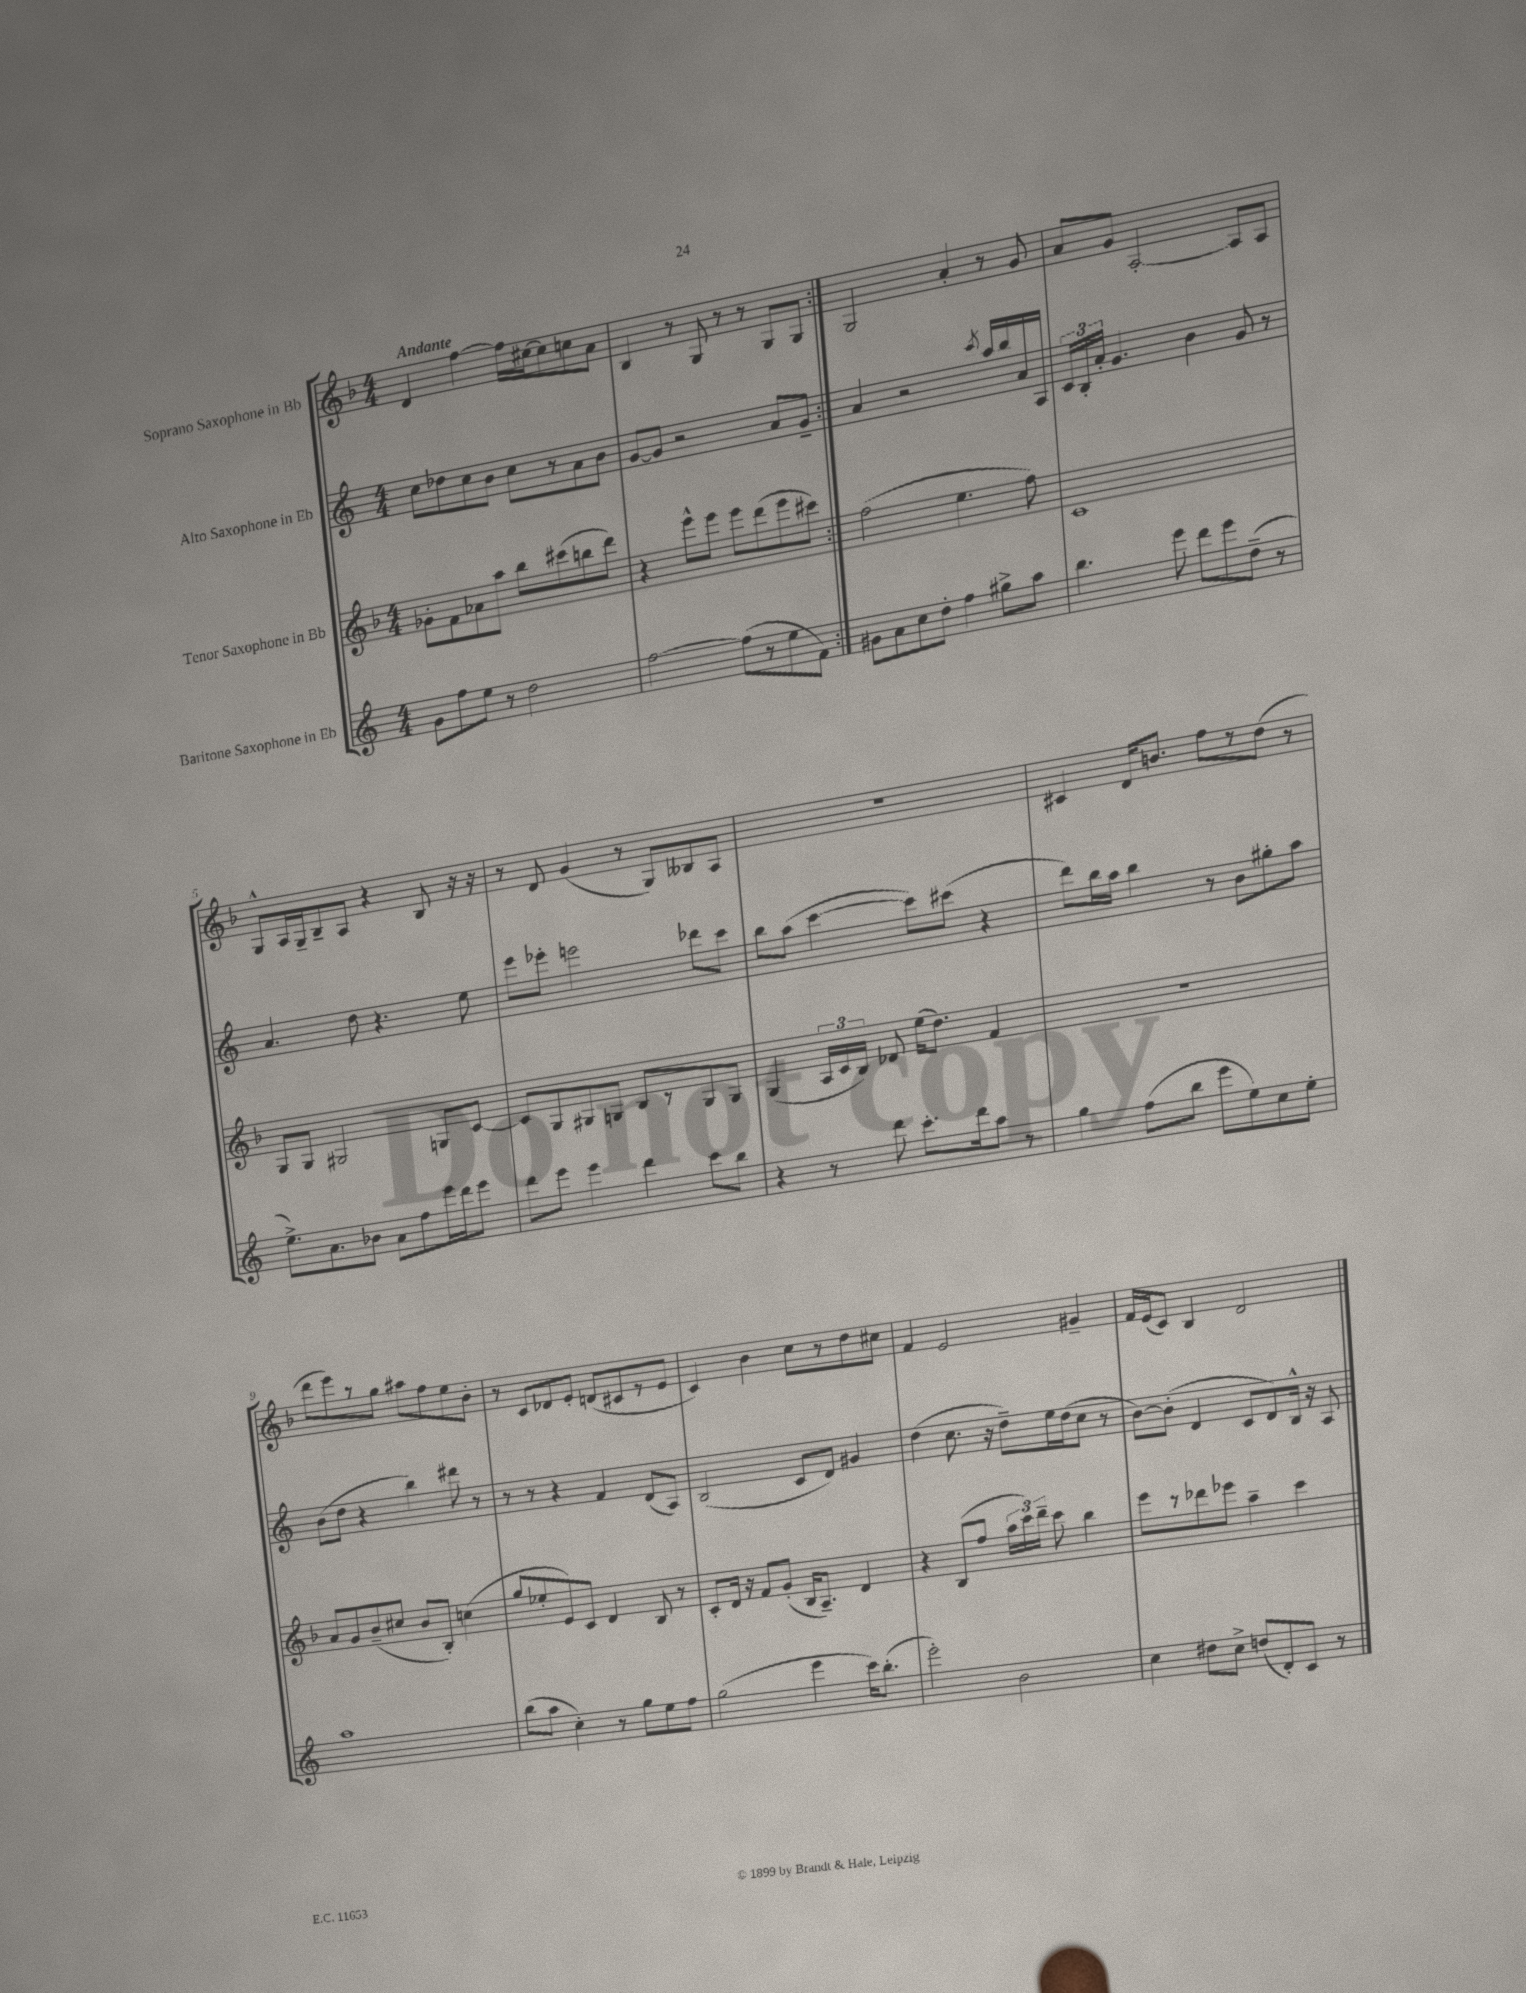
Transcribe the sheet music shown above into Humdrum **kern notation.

**kern	**kern	**kern	**kern
*part4	*part3	*part2	*part1
*staff4	*staff3	*staff2	*staff1
*I"Baritone Saxophone in Eb	*I"Tenor Saxophone in Bb	*I"Alto Saxophone in Eb	*I"Soprano Saxophone in Bb
*clefG2	*clefG2	*clefG2	*clefG2
*k[]	*k[b-]	*k[]	*k[b-]
*M4/4	*M4/4	*M4/4	*M4/4
=1	=1	=1	=1
!	!	!	!LO:TX:a:B:t=Andante
8g\L	8g-X'\L	8cc\L	4d/
8ff\	8f\	8dd-X\	.
8ee\J	8a-X\	8cc\	[4ff\
8r	8aa\J	8b\J	.
2dd\	8bb-\L	8cc\L	16ff\LL]
.	.	.	[16cc#X\J
.	(8ccc#X\	8r	8cc#\]
.	8bbn\	8a\	8ccn\
.	8ddd\J)	8b\J	8a\J
=2	=2	=2	=2
[2ff\	4r	[8g/L	4B-/
.	.	8g/J]	.
.	8eee^^\L	2r	8r
.	8eee\J	.	8G/
(8ff\L]	8eee\L	.	8r
8r	(8ddd\	.	8r
8ee\	8eee\	8a/L	8G/L
8f\J)	8ccc#X\J)	8g~/J	8G/J
=3:|!	=3:|!	=3:|!	=3:|!
8g#X\L	(2ff\	4a/	2G/
8a\	.	.	.
8cc\	.	2r	.
8dd'\J	.	.	.
4ff\	4.ee\	.	4a'/
.	.	8qccc/	.
8gg#X^\L	.	16aa/LL	8r
.	.	16bb/	.
8aa\J	8ff\)	16a/	8g/
.	.	16A/JJ	.
=4	=4	=4	=4
4.bb\	1c	24c/LL	8a/L
.	.	24B'/	.
.	.	24a'/JJ	.
.	.	4.g/	8g/J
.	.	.	[2A'/
8eee\	.	.	.
8ddd\L	.	4b\	.
8eee\	.	.	.
(8dd~\J	.	8g/	8A/L]
8r	.	8r	8A/J
!!LO:LB:g=z
=5	=5	=5	=5
8.ee^\L)	8G/L	4.a/	8G^^/L
.	8G/J	.	16A/L
8.a\	.	.	16G~/J
.	2G#X/	.	8B-~/
8b-X\J	.	8dd\	8A/J
8a\L	.	4.r	4r
8ff\	.	.	.
16eee\L	8Gn/L	.	8B-/
16ddd\J	.	.	.
8eee\J	[8c/J	8ee\	16r
.	.	.	16r
=6	=6	=6	=6
8ddd\L	8c/L]	8eee\L	8r
8eee\J	8G/	8eee-X'\J	8d/
4eee\	8G#X/	2eeen\	(4g/
.	8Gn/J	.	.
4ddd\	8B-/L	.	8r
.	8r	.	8G/L)
8ccc\L	8G/	8ddd-X\L	8B--X/
8bb\J	8G/J	8ccc\J	8A/J
=7	=7	=7	=7
4r	(4G/	8bb\L	1r
.	.	(8aa\J	.
8r	24A/LL	[4ccc\	.
.	24c/	.	.
.	24B-/JJ)	.	.
8ddd\	8d-X/	.	.
8.ccc'\L	(16ee\KL	8ccc\L])	.
.	8.dd\J)	.	.
.	.	(8ccc#X\J	.
16ddd\k	.	.	.
8aa\J	4f/	4r	.
8r	.	.	.
=8	=8	=8	=8
4gg\	1r	8ddd\L)	4c#X/
.	.	16bb\L	.
.	.	16aa\JJ	.
(8ff\L	.	4bb\	16d/KL
.	.	.	8.bn/J
8bb\J	.	.	.
8eee\L	.	8r	8ff\L
8ee\)	.	8b\L	8r
8cc\	.	8gg#X'\	(8dd\J
8ee'\J	.	8aa\J	8r
!!LO:LB:g=z
=9	=9	=9	=9
1aa	8a/L	(8b\L	8ddd\L
.	8g/	8dd\J	8eee\)
.	(8b-~/	4r	8r
.	8cc#X/J	.	8gg\J
.	8b-/L	4bb\)	8aa#X\L
.	8B-'/J)	.	8ff\
.	(4ccn\	8ddd#X\	8ee\
.	.	8r	8b-'\J
=10	=10	=10	=10
(8bb\L	8gg/L	8r	8r
8aa\J	8ee-X'/	8r	8c/L
4cc'\)	8e/)	4r	8d-X/
.	8c/J	.	8e'/J
8r	4d/	4f/	(8dn/L
8gg\L	.	.	8c#X/
8ee\	8B-/	(8d/L	8r
8ff\J	8r	8A/J)	8e/J
=11	=11	=11	=11
(2gg\	8c'/L	(2B/	4c/)
.	16d/Jk	.	.
.	16r	.	.
.	8f/L	.	4b-\
.	(8g'/J	.	.
4eee\	16B-/KL	8c/L	8cc\L
.	8.A~/J)	.	.
.	.	8d/J)	8r
16ccc\KL)	4d/	4g#X/	8dd\
(8.bb'\J	.	.	.
.	.	.	8cc#X\J
=12	=12	=12	=12
2eee'\)	4r	(4dd\	4f/
.	(8B-/L	8.cc\	2e/
.	8ff/J	.	.
.	.	16r	.
2b\	24aa\LL	8dd~\L)	.
.	24ccc\)	.	.
.	24ddd~\JJ	.	.
.	8ccc\	16ee\L	.
.	.	(16dd\J	.
.	4bb-\	8cc\J	4g#X~/
.	.	8r	.
=13	=13	=13	=13
4cc\	8eee\L	[8b\L)	16f/LL
.	.	.	(16e/J
.	8r	(8b'\J]	8c/J)
8dd#X\L	8ddd-X\	4d/	4B-/
8cc^\J	8eee-X\J	.	.
(8ddn/L	4aa~\	8c/L	2d/
8d'/)	.	8d/)	.
8c/J	4ccc\	16B^^/Jk	.
.	.	16r	.
8r	.	8A/	.
==	==	==	==
*-	*-	*-	*-
